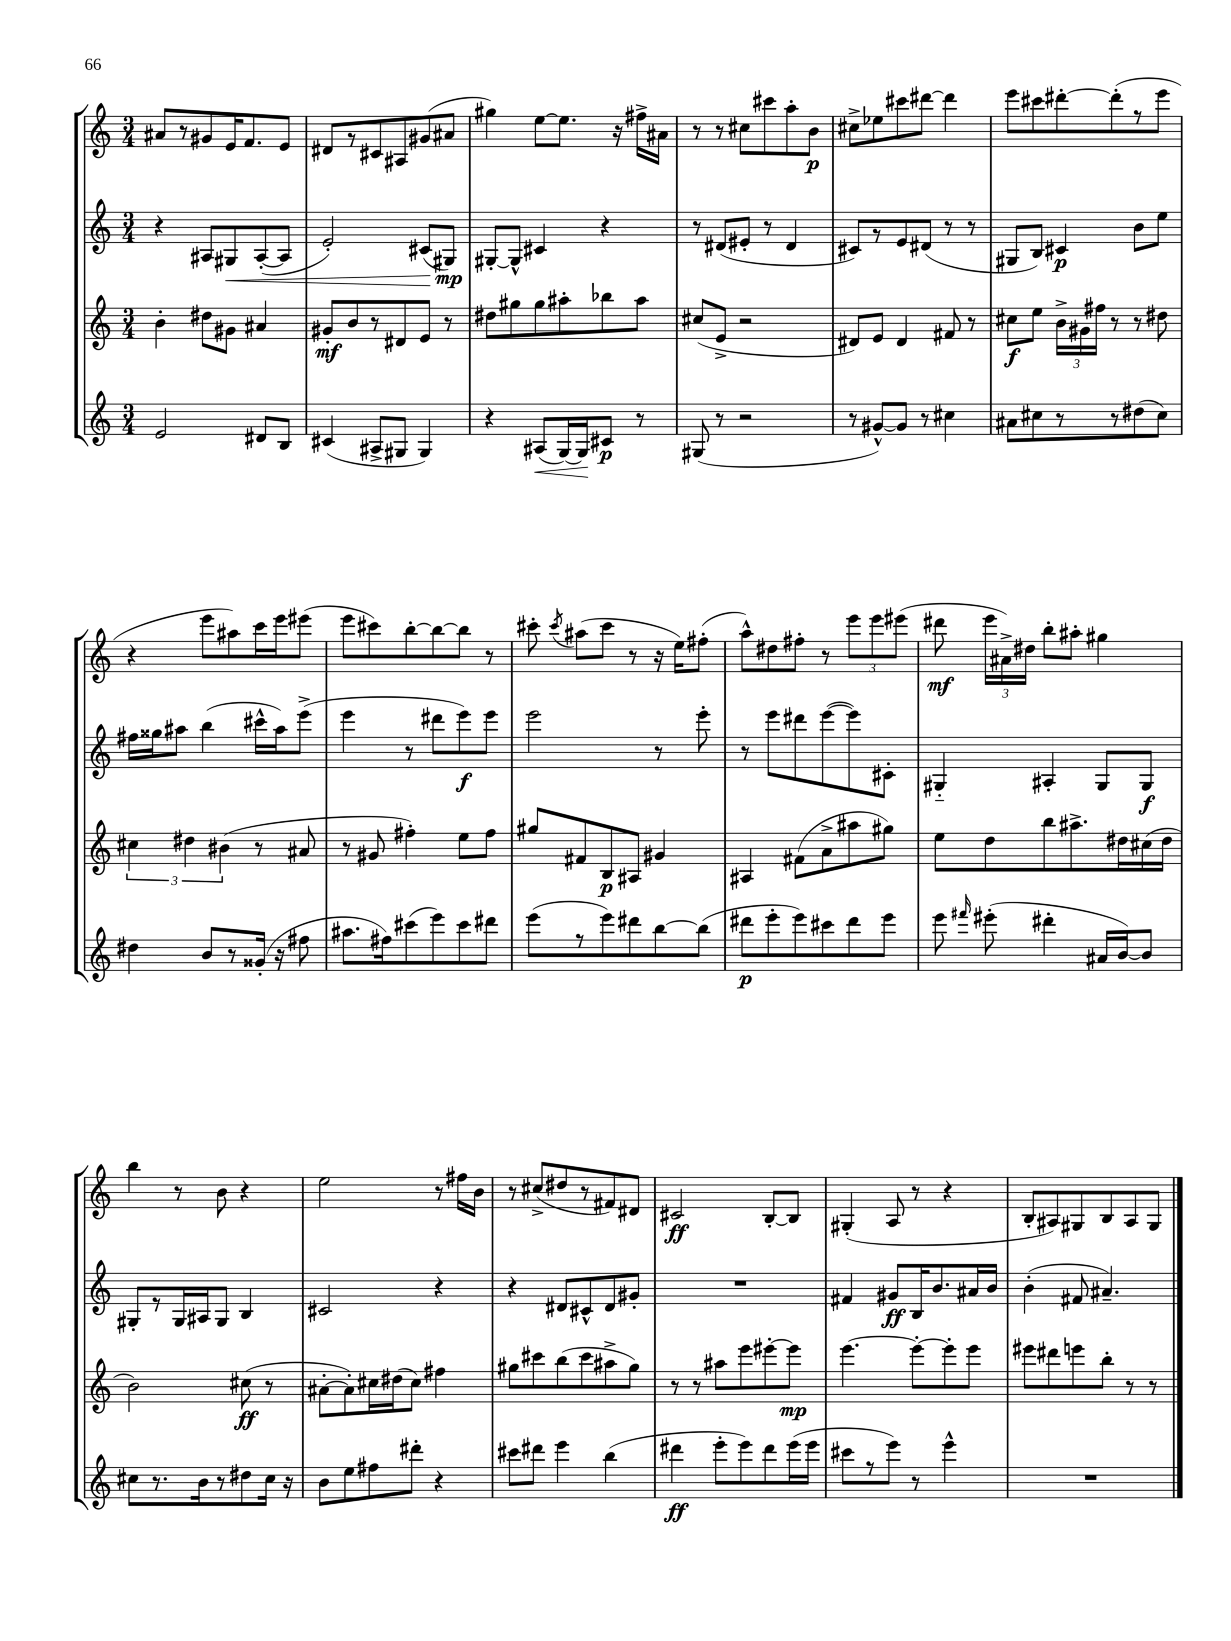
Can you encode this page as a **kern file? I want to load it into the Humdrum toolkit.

**kern	**kern	**kern	**kern
*staff4	*staff3	*staff2	*staff1
*clefG2	*clefG2	*clefG2	*clefG2
*k[]	*k[]	*k[]	*k[]
*M3/4	*M3/4	*M3/4	*M3/4
2e	4b'	4r	8a#
.	.	.	8r
.	8dd#	8A#	8g#
.	8g#	8G#	16e
.	.	.	8.f
8d#	4a#	([8A#'	.
8B	.	8A#]	8e
=	=	=	=
(4c#	8g#'	2e')	8d#
.	8b	.	8r
8A#^	8r	.	8c#
8G#	8d#	.	8A#
4G#)	8e	(8c#	(8g#
.	8r	8G#)	8a#
=	=	=	=
4r	8dd#	[8G#'	4gg#)
.	8gg#	8G#^^]	.
(8A#	8gg#	4c#	[8ee
[16G)	8aa#'	.	8.ee]
16G]	.	.	.
8c#	8bb-	4r	.
.	.	.	16r
8r	8aa#	.	16ff#^
.	.	.	16a#
=	=	=	=
(8G#	(8cc#	8r	8r
8r	8e^	(8d#	8r
2r	2r	8e#'	8cc#
.	.	8r	8ccc#
.	.	4d#	8aa'
.	.	.	8b
=	=	=	=
8r	8d#)	8c#)	8cc#^
[8g#^^)	8e	8r	8ee-
8g#]	4d#	8e	8ccc#
8r	.	(8d#	[8ddd#
4cc#	8f#	8r	4ddd#]
.	8r	8r	.
=	=	=	=
8a#	8cc#	8G#	8eee
8cc#	8ee	8B)	8ccc#
8r	24b^	4c#	[8ddd#'
.	24g#	.	.
.	24ff#	.	.
8r	8r	.	(8ddd#']
(8dd#	8r	8b	8r
8cc#)	8dd#	8ee	8eee
=	=	=	=
4dd#	6cc#	16ff#	4r
.	.	16gg##	.
.	.	8aa#	.
.	6dd#	.	.
8b	.	(4bb	8eee
.	(6b#	.	.
8r	.	.	8aa#)
(16g##'	8r	16ccc#^^	16ccc
16r	.	16aa#)	16eee
8ff#	8a#	(8eee^	(8eee#
=	=	=	=
8.aa#	8r	4eee	8eee
.	8g#	.	8ccc#)
16ff#)	.	.	.
(8ccc#	4ff#')	8r	[8bb'
8eee)	.	8ddd#	8bb_
8ccc#	8ee	8eee)	8bb]
8ddd#	8ff#	8eee	8r
=	=	=	=
(8eee	8gg#	2eee	8ccc#'
.	.	.	8qccc#
8r	8f#	.	(8aa#
8eee)	8B	.	8ccc#
8ddd#	8A#	.	8r
[8bb	4g#	8r	16r
.	.	.	16ee)
(8bb]	.	8eee'	(8ff#'
=	=	=	=
8ddd#	4A#	8r	8aa^^)
8eee'	.	8eee	8dd#
8eee)	(8f#	8ddd#	8ff#'
8ccc#	8a^	([8eee	8r
8ddd#	8aa#	8eee])	12eee
.	.	.	12eee
8eee	8gg#)	8c#'	.
.	.	.	(12eee#
=	=	=	=
8eee	8ee	4G#'~	8ddd#
16qqfff#	.	.	.
(8eee#'	8dd	.	24eee
.	.	.	24a#^)
.	.	.	24dd#
4ddd#'	8bb	4A#'	8bb'
.	8.aa#^	.	8aa#'
16a#	.	8G#	4gg#
[16b)	16dd#	.	.
8b]	(16cc#	8G#	.
.	16dd#	.	.
=	=	=	=
8cc#	2b)	8G#'	4bb
8.r	.	8r	.
.	.	16G#	8r
16b	.	16A#	.
8r	.	8G#	8b
8dd#	(8cc#	4B	4r
16cc#	8r	.	.
16r	.	.	.
=	=	=	=
8b	[8a#'	2c#	2ee
8ee	8a#'])	.	.
8ff#	16cc#	.	.
.	(16dd#	.	.
8ddd#'	8cc#)	.	.
4r	4ff#	4r	8r
.	.	.	16ff#
.	.	.	16b
=	=	=	=
8ccc#	8gg#	4r	8r
8ddd#	8ccc#	.	(8cc#^
4eee	(8bb	8d#	8dd#
.	8ccc#	8c#^^	8r
(4bb	8aa#^	8d#	8f#)
.	8gg#)	8g#'	8d#
=	=	=	=
4ddd#	8r	2.r	2c#
.	8r	.	.
8eee'	8aa#	.	.
8eee)	8eee	.	.
8ddd#	[8eee#'	.	[8B'
(16eee	8eee#]	.	8B]
16eee	.	.	.
=	=	=	=
8ccc#	[4.eee	4f#	(4G#'
8r	.	.	.
8eee)	.	8g#	8A
8r	8eee'_	16B	8r
.	.	8.b	.
4eee^^	8eee']	.	4r
.	8eee	16a#	.
.	.	16b	.
=	=	=	=
2.r	8eee#	(4b'	8B'
.	8ddd#	.	8A#)
.	8eee	8f#	8G#
.	8bb'	4.a#~)	8B
.	8r	.	8A#
.	8r	.	8G#
==	==	==	==
*-	*-	*-	*-
